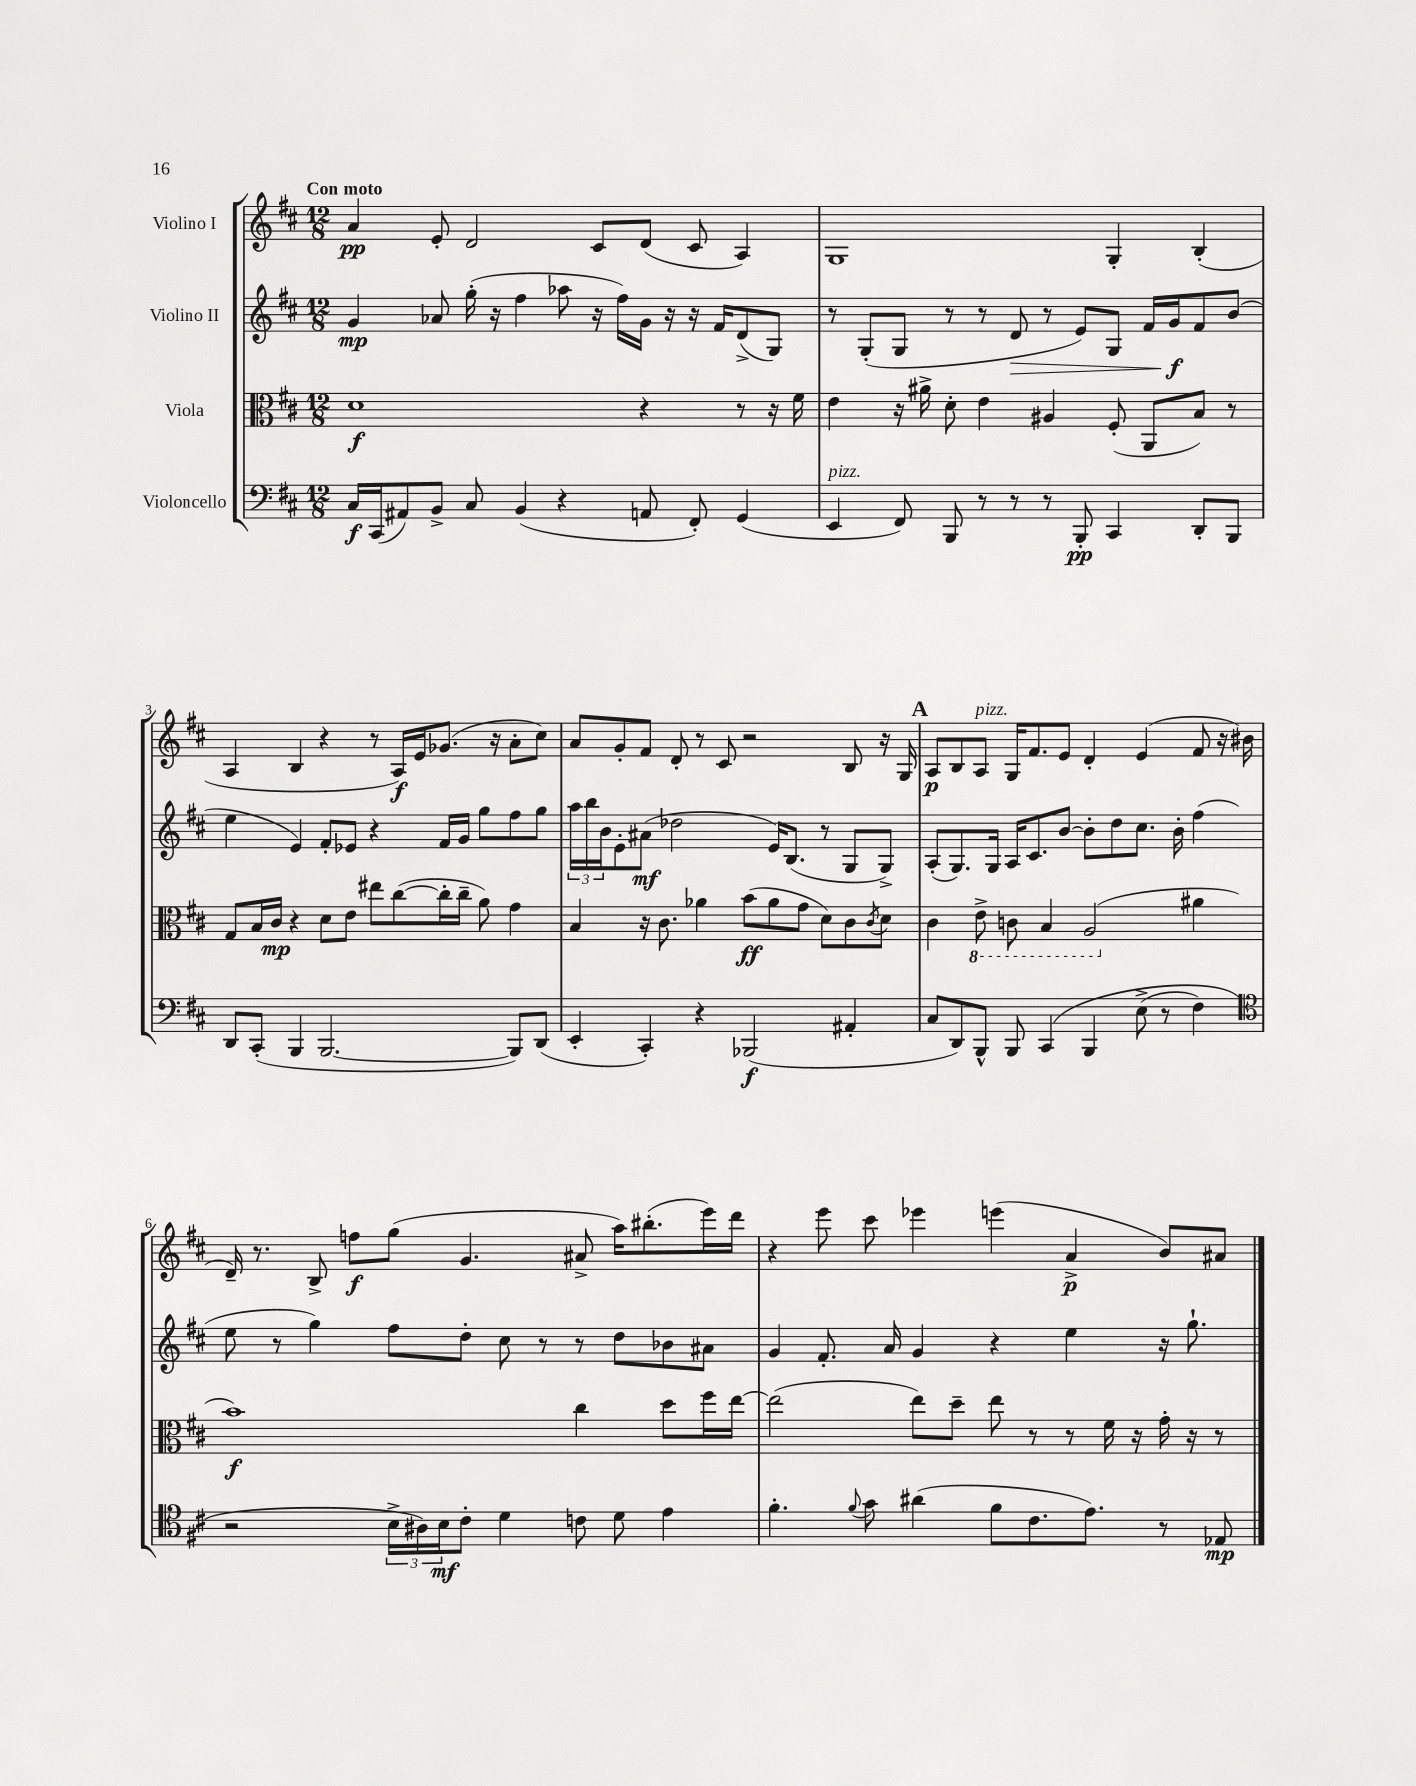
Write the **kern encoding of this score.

**kern	**dynam	**kern	**dynam	**kern	**dynam	**kern	**dynam
*part4	*part4	*part3	*part3	*part2	*part2	*part1	*part1
*staff4	*staff4	*staff3	*staff3	*staff2	*staff2	*staff1	*staff1
*I"Violoncello	*	*I"Viola	*	*I"Violino II	*	*I"Violino I	*
*clefF4	*	*clefC3	*	*clefG2	*	*clefG2	*
*k[f#c#]	*	*k[f#c#]	*	*k[f#c#]	*	*k[f#c#]	*
*M12/8	*	*M12/8	*	*M12/8	*	*M12/8	*
=1	=1	=1	=1	=1	=1	=1	=1
!	!	!	!	!	!	!LO:TX:a:B:t=Con moto	!
16C#/LL	f	1d	f	4g/	mp	4a/	pp
(16CC#/J	.	.	.	.	.	.	.
8AA#X/)	.	.	.	.	.	.	.
8BB^/J	.	.	.	8a-X/	.	8e'/	.
8C#/	.	.	.	(16gg'\	.	2d/	.
.	.	.	.	16r	.	.	.
(4BB/	.	.	.	4ff#\	.	.	.
4r	.	.	.	8aa-X\	.	.	.
.	.	.	.	16r	.	8c#/L	.
.	.	.	.	16ff#\LL)	.	.	.
8AAn/	.	4r	.	16g\JJ	.	(8d/J	.
.	.	.	.	16r	.	.	.
8FF#'/)	.	.	.	16r	.	8c#/	.
.	.	.	.	16f#/KL	.	.	.
(4GG/	.	8r	.	(8d^/	.	4A/)	.
.	.	16r	.	8G/J)	.	.	.
.	.	16f#\	.	.	.	.	.
=2	=2	=2	=2	=2	=2	=2	=2
!LO:TX:a:i:t=pizz.	!	!	!	!	!	!	!
4EE/	.	4e\	.	8r	.	1G	.
.	.	.	.	(8G'/L	.	.	.
8FF#/)	.	16r	.	8G/J	.	.	.
.	.	16a#X^\	.	.	.	.	.
8BBB/	.	8d'\	.	8r	.	.	.
8r	.	4e\	.	8r	.	.	.
!	!	!	!	!	!LO:HP:b	!	!
8r	.	.	.	8d/	>	.	.
8r	.	4A#X/	.	8r	.	.	.
8BBB'/	pp	.	.	8e/L)	.	.	.
4CC#/	.	(8F#'/	.	8G/J	.	4G'/	.
.	.	8AA/L	.	16f#/LL	.	.	.
.	.	.	.	16g/J	f	.	.
8DD'/L	.	8B/J)	.	8f#/	]	(4B'/	.
8BBB/J	.	8r	.	(8b/J	.	.	.
!!LO:LB:g=z
=3	=3	=3	=3	=3	=3	=3	=3
8DD/L	.	8G/L	.	4ee\	.	4A/	.
(8CC#'/J	.	16B/L	.	.	.	.	.
.	.	16c#/JJ	mp	.	.	.	.
4BBB/	.	4r	.	4e/)	.	4B/	.
[2.BBB/	.	8d\L	.	8f#'/L	.	4r	.
.	.	8e\J	.	8e-X/J	.	.	.
.	.	8ee#X\L	.	4r	.	8r	.
.	.	([8cc#\	.	.	.	16A/LL)	f
.	.	.	.	.	.	16e/J	.
.	.	16cc#'\L]	.	16f#/LL	.	(8.g-X/J	.
.	.	16cc#~\JJ	.	16g/JJ	.	.	.
.	.	8a\)	.	8gg\L	.	.	.
.	.	.	.	.	.	16r	.
8BBB/L])	.	4g\	.	8ff#\	.	8a'\L	.
(8DD/J	.	.	.	8gg\J	.	8cc#\J)	.
=4	=4	=4	=4	=4	=4	=4	=4
4EE'/	.	4B/	.	24aa\LL	.	8a/L	.
.	.	.	.	24bb\	.	.	.
.	.	.	.	24b\J	.	.	.
.	.	.	.	8e'\	.	8g'/	.
4CC#'/)	.	16r	.	(8a#X\J	mf	8f#/J	.
.	.	8.c#\	.	.	.	.	.
.	.	.	.	2dd-X\	.	8d'/	.
4r	.	4a-X\	.	.	.	8r	.
.	.	.	.	.	.	8c#/	.
(2BBB-X/	f	(8b\L	ff	.	.	2r	.
.	.	8a-\	.	16e/KL)	.	.	.
.	.	.	.	(8.B/J	.	.	.
.	.	8g\J	.	.	.	.	.
.	.	8d\L)	.	8r	.	.	.
4AA#X'/	.	8c#\	.	8G/L	.	8B/	.
.	.	8qc#/	.	.	.	.	.
.	.	8d\J	.	8G^/J)	.	16r	.
.	.	.	.	.	.	16G/	.
!!LO:REH:place=s1:t=A
=5	=5	=5	=5	=5	=5	=5	=5
8C#/L	.	4c#\	.	(8A'/L	.	8A/L	p
8DD/)	.	.	.	8.G/)	.	8B/	.
*	*	*8ba	*	*	*	*	*
!	!	!	!	!	!	!LO:TX:a:i:t=pizz.	!
8BBB^^/J	.	8E^\	.	.	.	8A/J	.
.	.	.	.	16G/Jk	.	.	.
8BBB/	.	8Cn\	.	16A/KL	.	16G/KL	.
.	.	.	.	8.c#/	.	8.f#/	.
(4CC#/	.	4BB/	.	.	.	.	.
.	.	.	.	[8b/J	.	8e/J	.
4BBB/	.	(2AA/	.	8b'\L]	.	4d'/	.
.	.	.	.	8dd\	.	.	.
(8E^\	.	.	.	8.cc#\J	.	(4e/	.
8r	.	.	.	.	.	.	.
.	.	.	.	16b'\	.	.	.
*	*	*X8ba	*	*	*	*	*
4F#\)	.	4a#X\	.	(4ff#\	.	8f#/	.
.	.	.	.	.	.	16r	.
.	.	.	.	.	.	16b#X\	.
!!LO:LB:g=z
=6	=6	=6	=6	=6	=6	=6	=6
*clefC4	*	*	*	*	*	*	*
2r	.	1b)	f	8ee\	.	16d~/)	.
.	.	.	.	.	.	8.r	.
.	.	.	.	8r	.	.	.
.	.	.	.	4gg\)	.	8B^/	.
.	.	.	.	.	.	8ffn\L	f
24B^\LL	.	.	.	8ff#\L	.	(8gg\J	.
24A#X\)	.	.	.	.	.	.	.
24B\J	mf	.	.	.	.	.	.
8c#'\J	.	.	.	8dd'\J	.	4.g/	.
4d\	.	.	.	8cc#\	.	.	.
.	.	.	.	8r	.	.	.
8cn\	.	4cc#\	.	8r	.	8a#X^/	.
8d\	.	.	.	8dd\L	.	16aa\KL)	.
.	.	.	.	.	.	(8.bb#X'\	.
4e\	.	8dd\L	.	8b-X\	.	.	.
.	.	16ff#\L	.	8a#X\J	.	16eee\L)	.
.	.	[16ee\JJ	.	.	.	16ddd\JJ	.
=7	=7	=7	=7	=7	=7	=7	=7
4.f#'\	.	(2ee\]	.	4g/	.	4r	.
.	.	.	.	8.f#'/	.	8eee\	.
8qqf#/	.	.	.	.	.	.	.
8g\	.	.	.	.	.	8ccc#\	.
.	.	.	.	16a/	.	.	.
(4a#X\	.	8ee\L)	.	4g/	.	4eee-X\	.
.	.	8dd~\J	.	.	.	.	.
8f#\L	.	8ee\	.	4r	.	(4eeen\	.
8.c#\	.	8r	.	.	.	.	.
.	.	8r	.	4ee\	.	4a^/	p
8.e\J)	.	.	.	.	.	.	.
.	.	16f#\	.	.	.	.	.
.	.	16r	.	.	.	.	.
8r	.	16g'\	.	16r	.	8b/L)	.
.	.	16r	.	8.gg`\	.	.	.
8E-X/	mp	8r	.	.	.	8a#X/J	.
==	==	==	==	==	==	==	==
*-	*-	*-	*-	*-	*-	*-	*-
